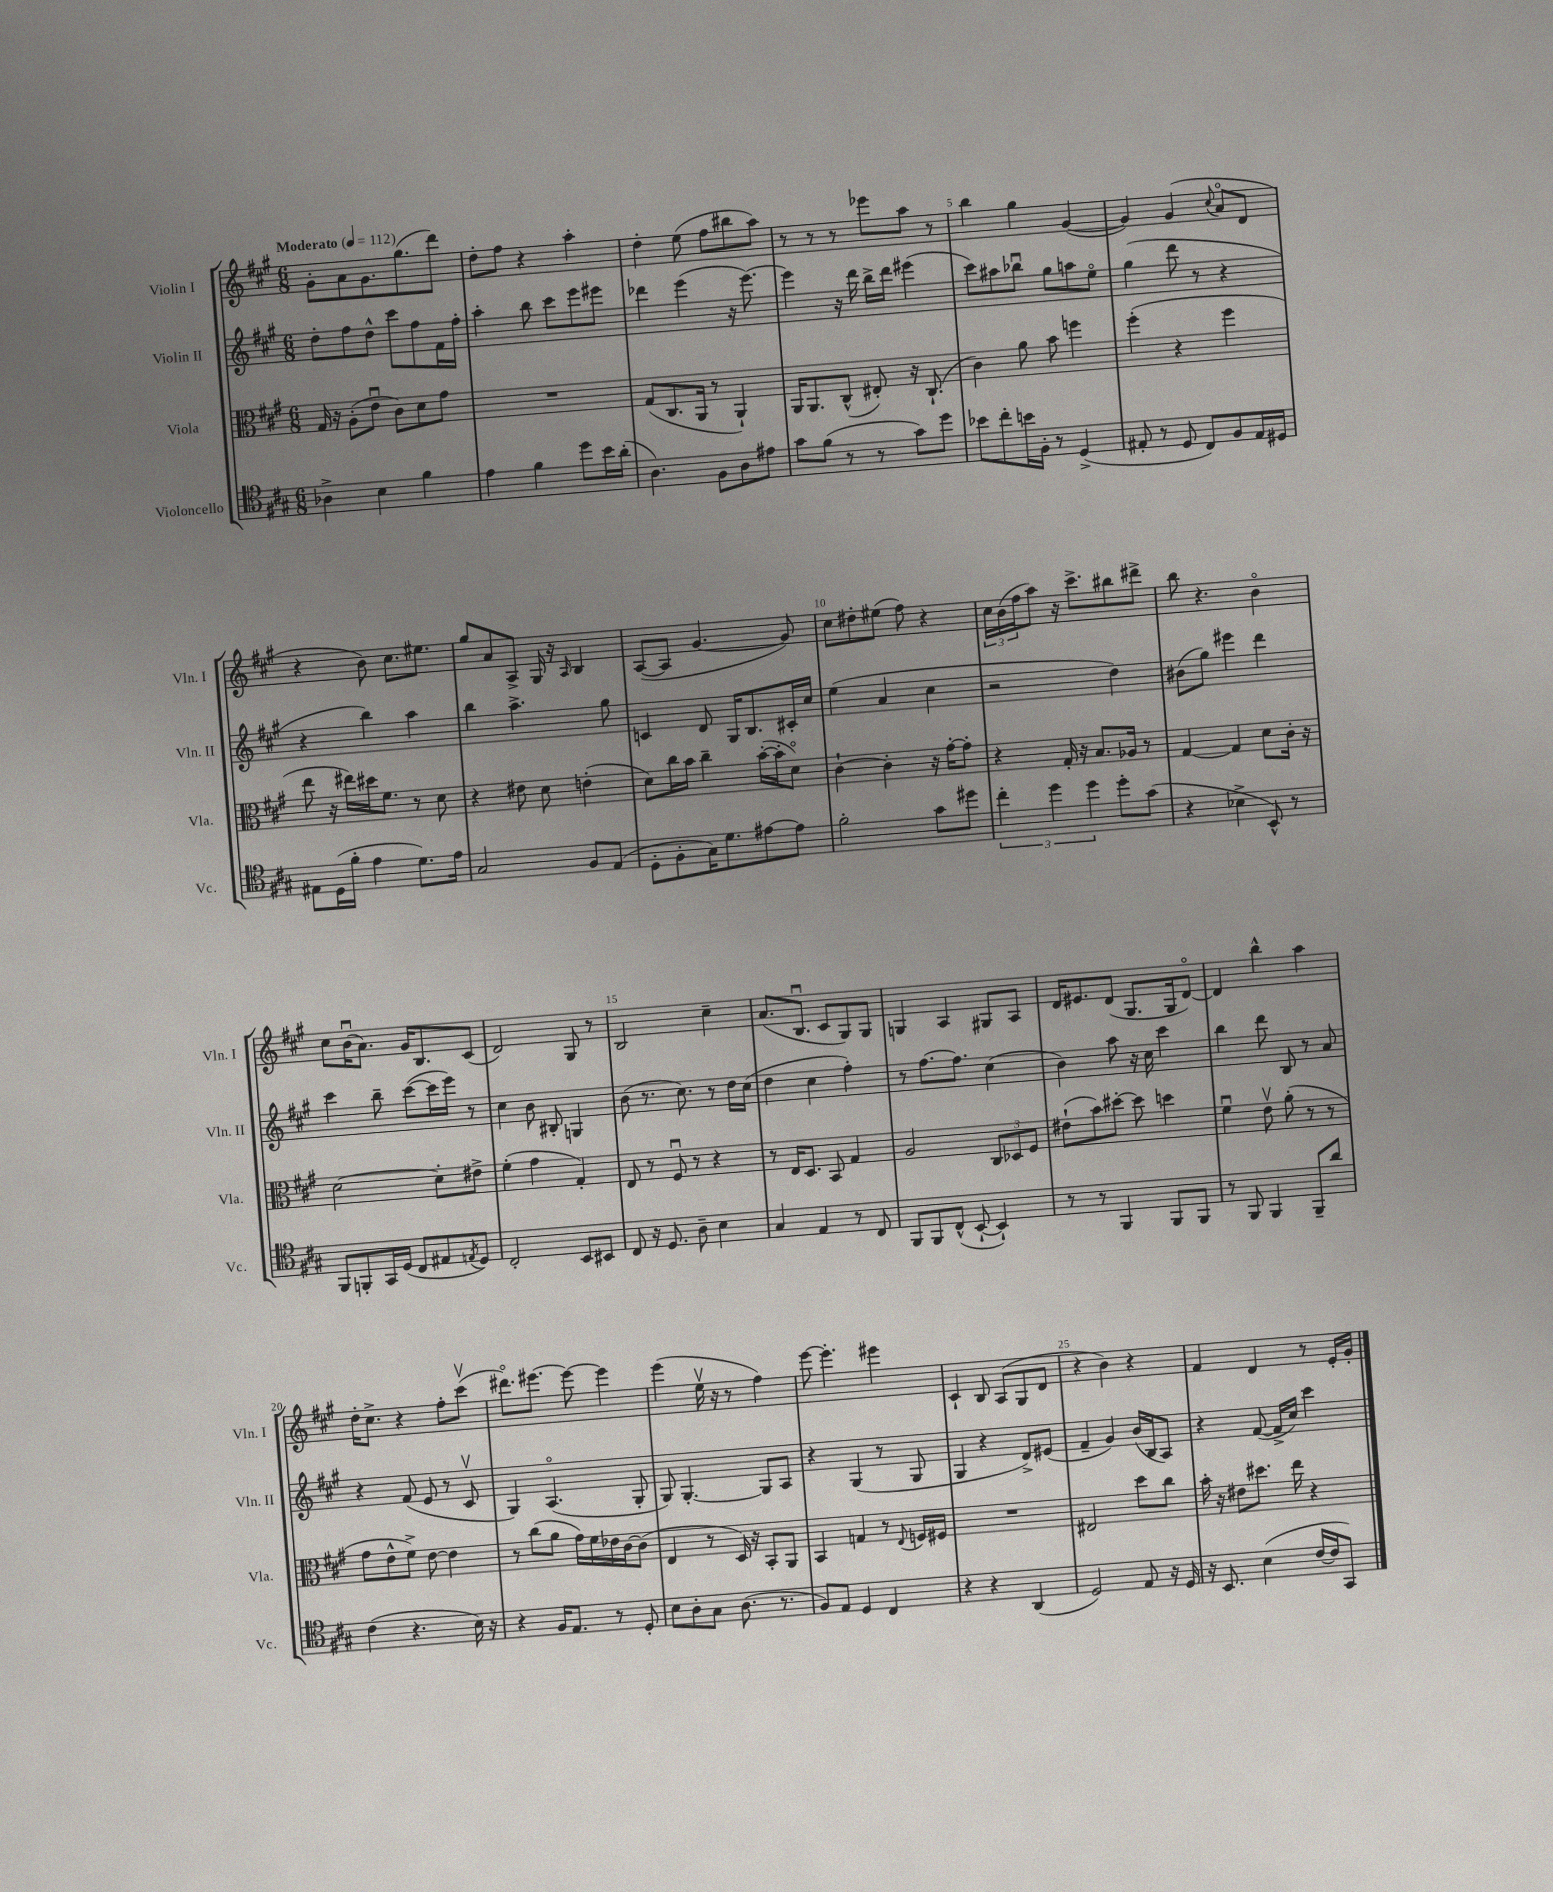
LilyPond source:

<<
\new StaffGroup <<
\new Staff = "s0" \with { instrumentName = "Violin I" shortInstrumentName = "Vln. I" } {
    \clef treble \key a \major \numericTimeSignature \time 6/8 \tempo "Moderato" 4 = 112
    gis'8-. a'8 gis'8. gis''8.( d'''8) |
    d''8-. fis''8 r4 a''4-. |
    d''4-. e''8( fis''8 bis''8 a''8) |
    r8 r8 r8 ees'''8 a''8 r8 |
    b''4 gis''4 gis'4~( |
    gis'4) gis'4( \appoggiatura { cis''8 } a'8\flageolet d'8 |
    r4 b'8) cis''8. eis''8. |
    gis''8 a'8 a8-> gis16 r16 \grace { a16 } b4 |
    a8~( a8 gis'4.~ gis'8) |
    cis''8 dis''8-. eis''8( fis''8) r4 |
    \tuplet 3/2 { cis''16 b'16( fis''16 } a''8) r16 cis'''8.-> bis''8 dis'''8-> |
    b''8 r4. b'4\flageolet |
    cis''8 b'16\downbow( a'8.) gis'16 b8. cis'8( |
    d'2) gis8 r8 |
    b2 cis''4-- |
    a'8.( b8.\downbow cis'8 gis8) gis8 |
    g4 a4 gis8 a8 |
    d'16 eis'8. d'8( gis8. gis16 d'8~\flageolet) |
    d'4 b''4-^ a''4 |
    d''16-. cis''8.-> r4 fis''8-. cis'''8\upbow( |
    dis'''8.\flageolet) eis'''8.~ eis'''8~ eis'''4 |
    e'''4( e''16\upbow r16 r8 fis''4) |
    e'''8~ e'''4.-. eis'''4 |
    cis'4-! b8 a8( gis8 d'8 |
    r4 b'4) r4 |
    fis'4 d'4 r8 e'16-. gis'16-. \bar "|." |
}
\new Staff = "s1" \with { instrumentName = "Violin II" shortInstrumentName = "Vln. II" } {
    \clef treble \key a \major \numericTimeSignature \time 6/8
    d''8-. fis''8 d''8-^ cis'''8 fis''8 fis'16 fis''16-. |
    a''4-. b''8 cis'''8 e'''8 eis'''8 |
    des'''4 e'''4( r16 e'''8.~) |
    e'''4 r16 d'''16 b''16-> d'''16 eis'''4( |
    cis'''8) ais''8 bes''8\downbow gis''8 a''8 e''8\flageolet |
    gis''4( d'''8 r8 r4 |
    r4 b''4) a''4 |
    b''4 a''4.-> gis''8 |
    c'4 d'8 gis16 b8. cis'16-. cis''16 |
    e''4( a'4 cis''4 |
    r2 d''4) |
    bis'8( gis''8) eis'''4 d'''4 |
    cis'''4 b''8-- cis'''8~( cis'''16 e'''16) r8 |
    cis''4 b'8 bis8-. g4 |
    b'8( r8. cis''8.) r8 d''16 cis''16( |
    d''4 cis''4 fis''4-.) |
    r8 fis''8.~ fis''8. cis''4( |
    b'4) a''8 r16 cis''16 cis'''4 |
    b''4 d'''8 b8 r8 a'8 |
    r4 fis'8( e'8 r8 cis'8\upbow |
    gis4) a4.\flageolet( gis8-. |
    gis8) gis4.~-. gis8 a8 |
    r4 gis4( r8 gis8 |
    gis4 r4 d'8->) eis'8( |
    fis'4-- gis'4) b'16( b16 a8) |
    r4 fis'8~( fis'16-> cis''16) cis'''4 \bar "|." |
}
\new Staff = "s2" \with { instrumentName = "Viola" shortInstrumentName = "Vla." } {
    \clef alto \key a \major \numericTimeSignature \time 6/8
    gis16 r16 a8-.( e'8\downbow cis'8) d'8 gis'8 |
    R2. |
    gis8( cis8. a,16 r8 a,4-!) |
    a,16 a,8. cis8-^( eis8-.) r16 cis8.-!( |
    cis'4) a'8 b'8 f''4 |
    fis''4-.( r4 fis''4 |
    e''8 r16 eis''16) dis''16 fis'8. r8 d'8 |
    r4 eis'8 d'8 e'4-.( |
    d'8) cis''16 b'16 cis''4-- b'16~-.( b'16-. d'8\flageolet) |
    cis'4~-! cis'4-. r16 gis'16~-. gis'8-. |
    r4 gis16-. r16 b8. aes16 r8 |
    gis4~ gis4 d'8 cis'16-. r16 |
    d'2~ d'8-. eis'8-> |
    fis'4-.( gis'4 gis4-.) |
    e8 r8 fis8\downbow r8 r4 |
    r8 e16 d8. b,8 gis4 |
    a2 \tuplet 3/2 { cis8 des8 fis8 } |
    eis'8-!( b'8) dis''8~-. dis''8 d''4 |
    fis'4\downbow e'8\upbow a'8-.( r8 r8 |
    gis'8 e'8-^ fis'8->) e'8~ e'4 |
    r8 cis''8( a'8 gis'16) fis'16 ees'16 cis'16~ cis'8( |
    e4 r8 d16) r16 b,8-. a,8 |
    b,4 g4 r8 \appoggiatura { e8 } f16 fis16 |
    R2. |
    eis2 d''8 cis''8 |
    b'16-. r16 eis'8 dis''8. e''16 r4 \bar "|." |
}
\new Staff = "s3" \with { instrumentName = "Violoncello" shortInstrumentName = "Vc." } {
    \clef tenor \key a \major \numericTimeSignature \time 6/8
    aes4-> b4 fis'4 |
    e'4 fis'4 d''8 b'16 a'16-.( |
    a4.) fis8 a8 eis'8 |
    gis'8 fis'8( r8 r8 gis'8) d''8 |
    bes'8 cis''8-. b'16 fis16-. r8 d4->( |
    eis8-. r8 d8 cis8) fis8 eis16 dis16 |
    eis8 d16( fis'16-. e'4 d'8.) e'16 |
    gis2 fis8 e8( |
    d8-. fis8-. gis16) d'8. eis'8~ eis'8 |
    fis'2-. gis'8 dis''8 |
    \tuplet 3/2 { cis''4-. d''4 d''4 } d''8-. gis'8( |
    r4 bes4-> b,8-^) r8 |
    fis,8 f,8-. gis,16 d16( cis8 eis8 \acciaccatura { e8 } d8) |
    cis2-. b,8 bis,8 |
    cis8 r16 d8. a8-- b4 |
    gis4 e4 r8 cis8 |
    fis,8 fis,8 cis8-^( b,8~-! b,4-!) |
    r8 r8 fis,4 fis,8 fis,8 |
    r8 fis,8 fis,4 fis,8-- a'8 |
    cis'4( r4. b16) r16 |
    r4 fis16 e8. r8 d8-. |
    b8 a8-. gis8 a8.( r8. |
    fis8) e8 d4 cis4 |
    r4 r4 a,4( |
    d2) e8 r16 d16 |
    r16 b,8. b4( cis'16~ cis'16 gis,8) \bar "|." |
}
>>
>>
\layout { \context { \Score \override BarNumber.break-visibility = ##(#f #t #t) barNumberVisibility = #(every-nth-bar-number-visible 5) } }
